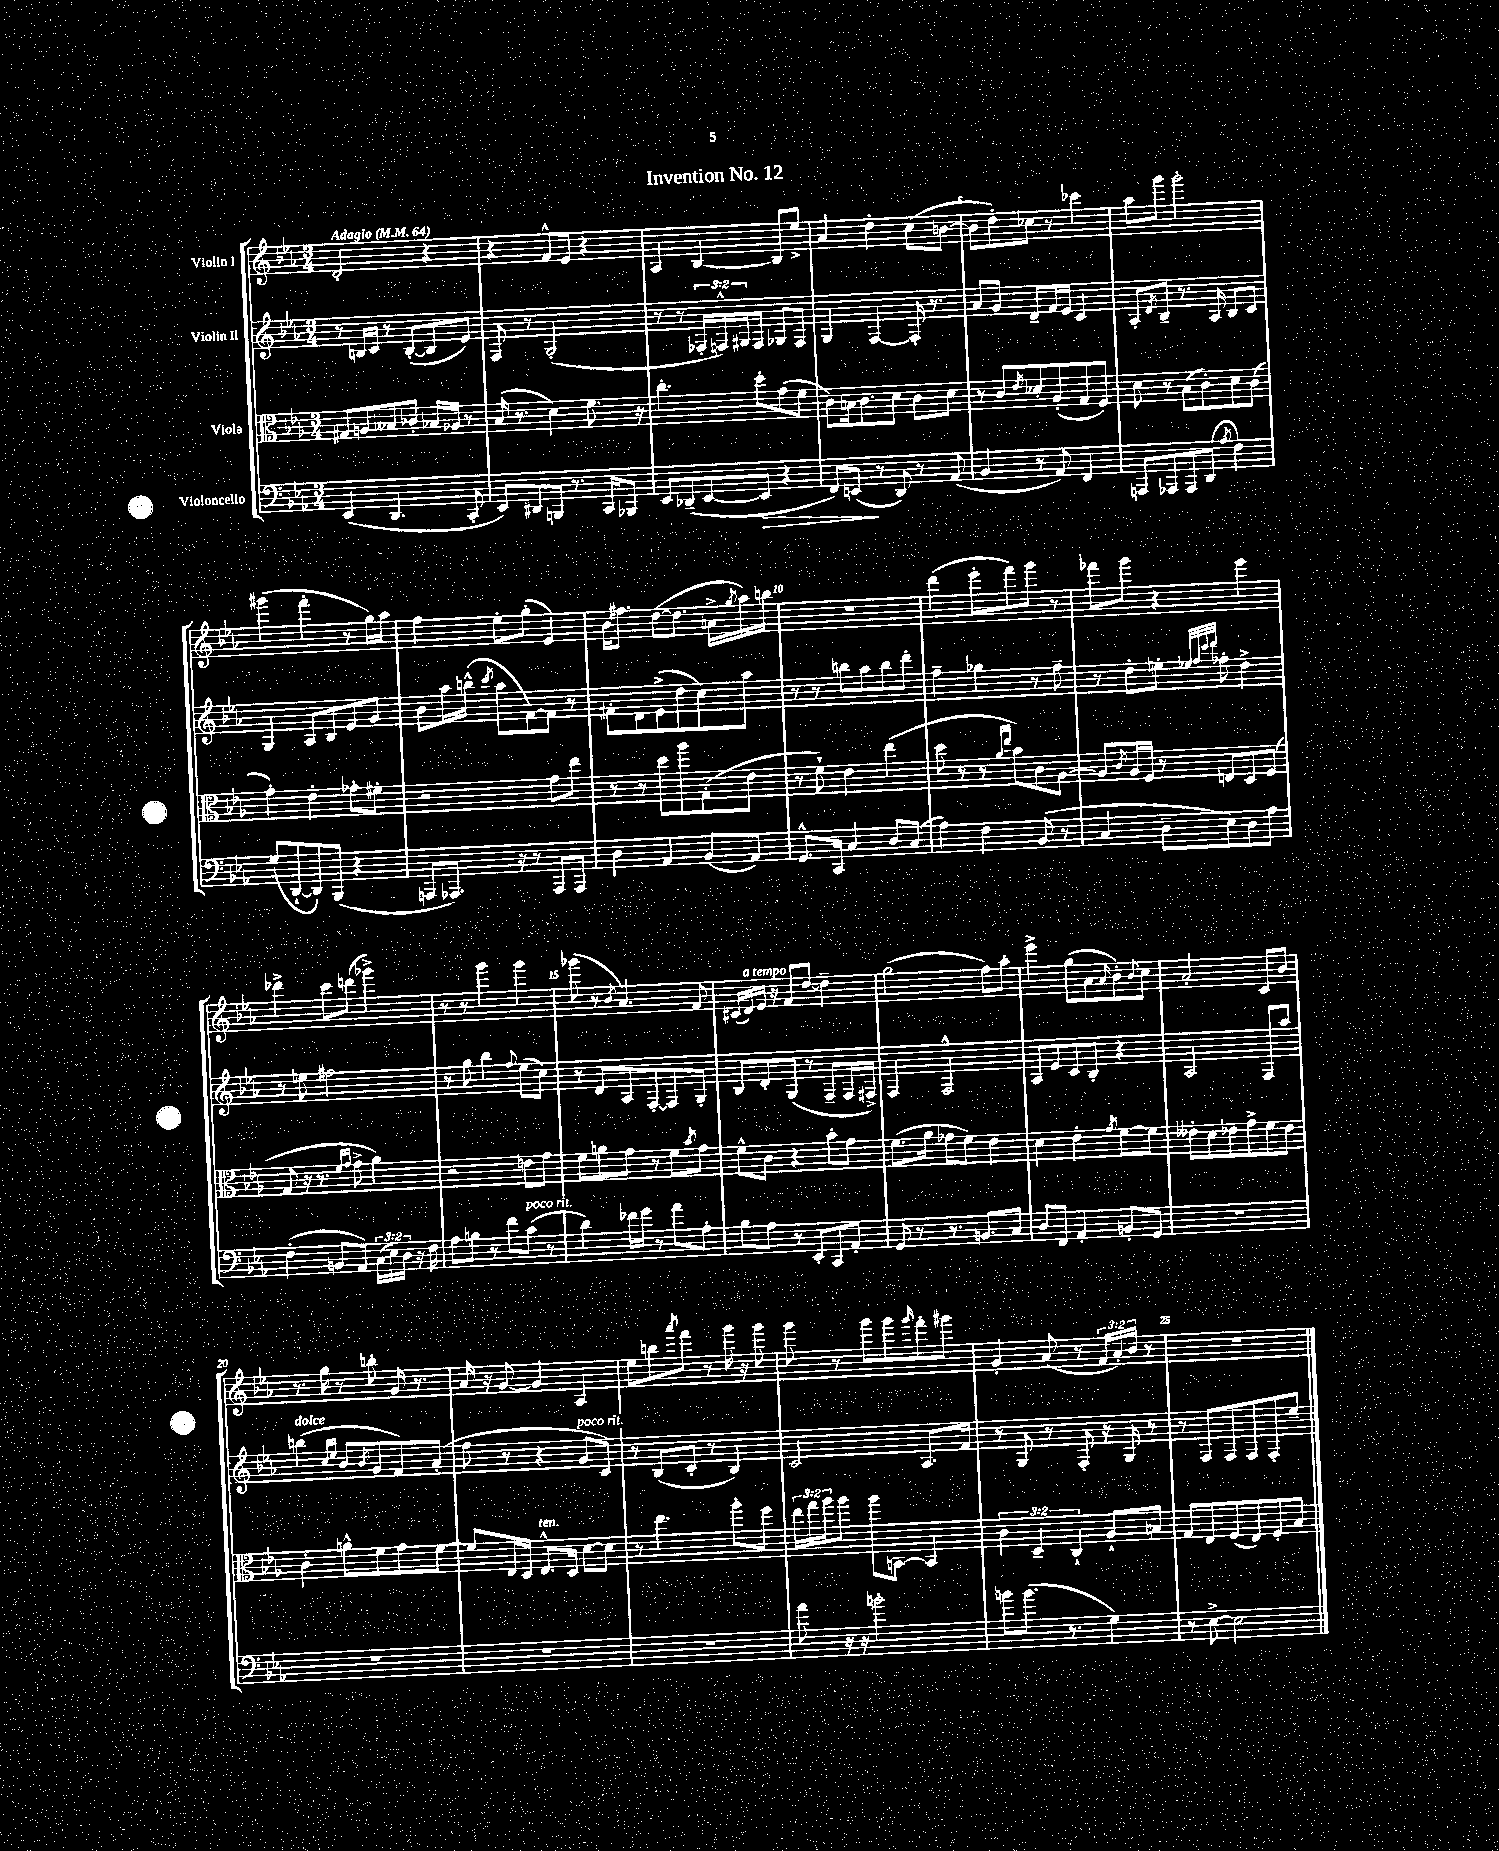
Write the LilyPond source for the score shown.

\header { title = "Invention No. 12" }
<<
\new StaffGroup <<
\new Staff = "s0" \with { instrumentName = "Violin I" } {
    \clef treble \key ees \major \numericTimeSignature \time 3/4 \override Staff.TupletNumber.text = #tuplet-number::calc-fraction-text \tempo "Adagio" 4 = 64
    d'2-. r4 |
    r4 f'8-^ ees'8 r4 |
    aes4 bes4~ bes8 ees''8-> |
    aes'4 d''4-. c''8( b'8~ |
    b'8 d''8-.) ces''8 r8 ces'''4 |
    aes''8 g'''8 g'''2-. |
    gis'''4( f'''4-. r8 g''16) aes''16 |
    f''4 ees''8-. g''8-.( ees'4) |
    bes'16 fis''8. d''8~( d''8. a'16-> \acciaccatura { g''8 } aes''16) b''16 |
    R2. |
    d'''4( ees'''8-. f'''8) g'''8 r8 |
    fes'''8 g'''8 r4 ees'''4 |
    des'''4-> c'''8 d'''8( ges'''4->) |
    r8 r8 g'''4 g'''4 |
    ges'''8( r8 \acciaccatura { bes'8 } aes'4.) f'8 |
    cis'16( d'16^\markup { \italic "a tempo" }) ees'16 r16 f'8 d''8~ d''4-- |
    g''2( f''8) aes''8-. |
    ees'''4-> g''8( aes'8 \grace { aes'16 } bes'8-.) \appoggiatura { bes'8 } c''8 |
    aes'2-. c'8 bes'8 |
    r8. g''16 r8 b''8-. g'16 r8. |
    aes'16 r16 g'8~ g'4 aes4 |
    ees''8 b''8 \acciaccatura { aes'''8 } f'''8 r8 g'''16 r16 g'''8 |
    g'''8 r8 g'''8 g'''8 \grace { g'''16 } f'''8-. gis'''8 |
    g'4-. aes'8( r8 \tuplet 3/2 { f'16 aes'16-.) bes'16 } r8 |
    R2. \bar "|." |
}
\new Staff = "s1" \with { instrumentName = "Violin II" } {
    \clef treble \key ees \major \numericTimeSignature \time 3/4 \override Staff.TupletNumber.text = #tuplet-number::calc-fraction-text
    r8 b16 c'16 r8 b8~-.( b8 ees'8) |
    f8 r8 g2-.( |
    r8 r8 \tuplet 3/2 { fes16-. f16-^) gis16 } f8 ges8 f8 |
    g4 f4~ f16-. r8. |
    aes'8 g'8 d'8-- f'16 ees'16 c'4 |
    aes8-. \acciaccatura { d'8 } bes8-- r8. aes16 bes8 c'8 |
    g4 aes8 bes8 ees'8 g'8 |
    bes'8 aes''16 b''16-^( \acciaccatura { c'''8 } aes''8 f'8~) f'8 r8 |
    fis'8-. d'8 ees'8->( d''8 c''8) aes''8 |
    r8 r8 b''8 aes''8 b''8 d'''8-. |
    f''4-- ges''4 r8 f''8-- |
    r8 d''8-. e''8-. \grace { ees''32 f''32 c'''32 d'''32 } fes''8-. d''4-> |
    r8 e''8 fis''2 |
    r8 g''8 bes''4 \appoggiatura { f''8 } ees''8( c''8) |
    r8 d'8 aes8 f8~-. f8 g8-. |
    bes8 d'8-. g8( r8 f8-- f16 fis16->) |
    f4 f2-^ |
    aes8 ees'8 c'8 bes8-. r4 |
    aes2 f8 aes''8 |
    b''4^\markup { \italic "dolce" }( \grace { c''16 ees''16 } bes'8 \acciaccatura { bes'8 } g'8 f'8) aes'8-.( |
    f''8 r8 r4 g'8^\markup { \italic "poco rit." } c'8) |
    r8 bes8( c'8-. r8 bes4) |
    c'2 aes8. f'16 |
    r8 g8 r8 f8-. r16 g16 r8 |
    r8 f8 f8 f8 f8-. ees''8-- \bar "|." |
}
\new Staff = "s2" \with { instrumentName = "Viola" } {
    \clef alto \key ees \major \numericTimeSignature \time 3/4 \override Staff.TupletNumber.text = #tuplet-number::calc-fraction-text
    gis8 a8 beses8 ces'8-. bes16 aes16 r8 |
    bes16( r8. d'4) f'8. r16 |
    c''4.-. d''8-. g'8( f'8 |
    c'8) b16 c'8. d'8 c'8 d'8 |
    r8 c'8 \acciaccatura { ees'8 } des'8-. aes8-.( g8 f8) |
    d'8 r8 bes8( c'8-.) d'8 c'8( |
    g'4-.) ees'4-. ges'8-. fis'8-. |
    r2 g'8 ees''8 |
    r8 r8 d''8 aes''8 g8-.( ees'8 |
    r8 f'8-!) ees'4 ees''4( |
    d''8 r8 r8 \grace { aes'16 ees''16 } bes'8) c'8 aes8~ |
    aes8 \acciaccatura { c'8 } aes16 f16 r8 e8 d8 f8( |
    g8 r16 r8. \grace { f'16 g'16 } g'8-> aes'4) |
    r2 e'8 g'8 |
    f'8 a'8 g'8 r8 f'8 \acciaccatura { bes'8 } g'8 |
    f'8-^ c'8 r4 bes'8-. g'8 |
    f'8.( aes'16 ges'8 f'8) ees'4 |
    d'4 ees'4-. \acciaccatura { g'8 } f'8~ f'8 |
    eeses'8-. d'8 ees'8 g'8-> f'8 ees'8 |
    c'4-. a'8-^ f'8 g'8 f'8~ |
    f'8 ees16 d16 ees8.-^^\markup { \italic "ten." } d16 d'8~ d'8 |
    r8 ees''4. aes''8-. f''8 |
    \tuplet 3/2 { ees''16 g''16 aes''16 } aes''8 aes''8 b,8~ b,4 |
    \tuplet 3/2 { c'4 d4-- c4-! } aes8-! b8 |
    g8 ees8 f8( ees8) f8-. bes8 \bar "|." |
}
\new Staff = "s3" \with { instrumentName = "Violoncello" } {
    \clef bass \key ees \major \numericTimeSignature \time 3/4 \override Staff.TupletNumber.text = #tuplet-number::calc-fraction-text
    ees,4( d,4. c,8-. |
    ees,8) dis,8 b,,8 r8. c,16 bes,,8 |
    ees,8 des,8--( ees,8~ ees,8\> r4 |
    f,8) e,8\!( r8 d,8) r8 aes,8( |
    bes,4 r8 aes,8) f,4 |
    a,,8 aes,,8 aes,,8 d,8( \acciaccatura { aes8 } f4) |
    g8( d,8~-! d,8) bes,,8( r4 |
    a,,8 aes,,8.) r16 r8 aes,,8 aes,,8 |
    d4 aes,4 bes,8( aes,8) |
    g,8.-^ c,16 c4 d8 c8( |
    aes4) f4 bes,8( r8 |
    c4 d8-- ees8) d8 aes8 |
    f4-.( b,8 aes,8) \tuplet 3/2 { c16( ees16) d16 } r16 f16 |
    aes8 b8 r8 f'8 c'8^\markup { \italic "poco rit." }( r8 |
    d'4) fes'16 g'16 r8 aes'8 aes8-. |
    bes8 aes8 r8 ees,8-. c,8 aes,8-. |
    g,8 r8 r8. b,8. c8 |
    d8 f,8 aes,4-. b,8-. g,8 |
    R2. |
    R2. |
    R2. |
    R2. |
    aes'8 r16 r16 b'2-. |
    b'8 b'8.( r8. g4) |
    r8 ees8~-> ees2 \bar "|." |
}
>>
>>
\layout { \context { \Score \override BarNumber.break-visibility = ##(#f #t #t) barNumberVisibility = #(every-nth-bar-number-visible 5) } }
